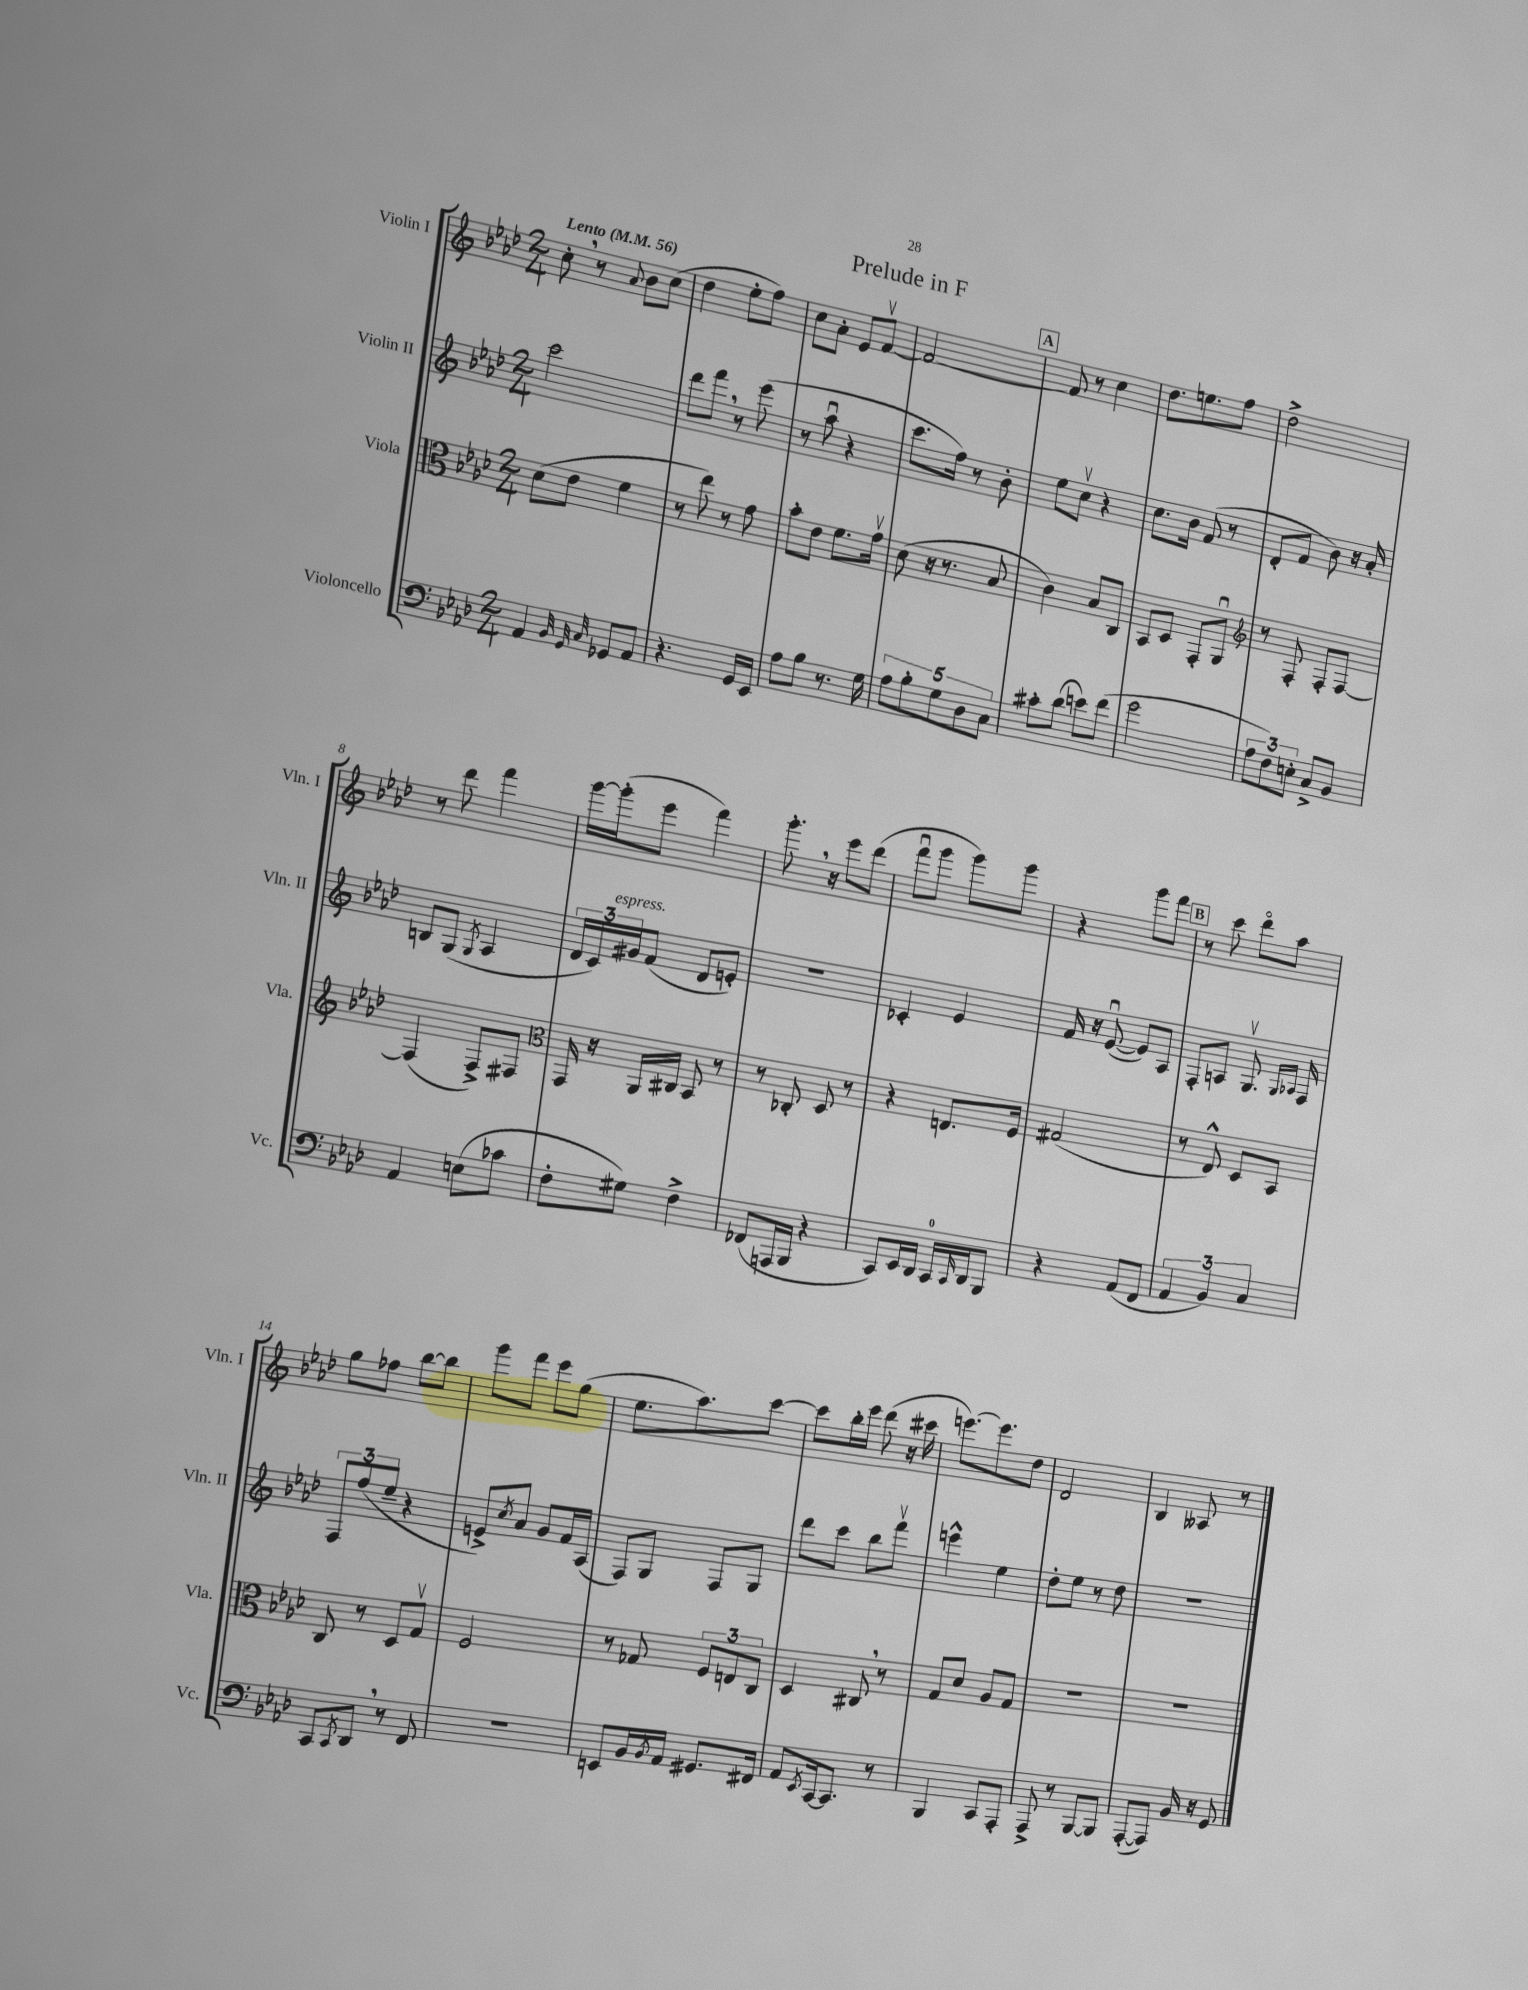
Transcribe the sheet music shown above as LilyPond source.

\header { title = "Prelude in F" }
<<
\new StaffGroup <<
\new Staff = "s0" \with { instrumentName = "Violin I" shortInstrumentName = "Vln. I" } {
    \clef treble \key aes \major \numericTimeSignature \time 2/4 \tempo "Lento" 4 = 56
    c''8-. \breathe r8 \appoggiatura { aes'8 } bes'8 c''8( |
    des''4 ees''8-. f''8) |
    c''8 aes'8-. ees'8 f'8~\upbow |
    f'2~ |
    \mark \markup { \box "A" } f'8 r8 c''4 |
    des''8. e''8. f''8 |
    des''2-> |
    r8 des'''8 f'''4 |
    g'''16~ g'''16-.( ees'''8 f'''4) |
    g'''8.-. \breathe r16 ees'''8 des'''8( |
    f'''8\downbow g'''8 g'''8) g'''8 |
    r4 g'''8 f'''8 |
    \mark \markup { \box "B" } r8 c'''8 des'''8\flageolet aes''8 |
    g''8 fes''8 bes''8~ bes''8 |
    g'''8 f'''8 ees'''8 g''8( |
    ees''8. aes''8.) c'''8~ |
    c'''8 bes''16-. ees'''16 des'''8( r16 cis'''16 |
    e'''8.~) e'''8. des''8 |
    des'2 |
    bes4 aeses8 r8 \bar "|." |
}
\new Staff = "s1" \with { instrumentName = "Violin II" shortInstrumentName = "Vln. II" } {
    \clef treble \key aes \major \numericTimeSignature \time 2/4
    c'''2 |
    des'''8 f'''8 \breathe r8 ees'''8( |
    r8 aes''8\downbow r4 |
    c'''8. f''16) r8 bes'8-. |
    \mark \markup { \box "A" } ees''8 c''8\upbow r4 |
    c''8. bes'16 f'8( r8 |
    des'8-. f'8 bes'8) r16 aes'16-. |
    b8 g8( \acciaccatura { g8 } aes4 |
    \tuplet 3/2 { des'16 c'16) gis'16^\markup { \italic "espress." } } f'8( des'8 e'8-.) |
    R2 |
    ces'4-. ees'4 |
    f'16 r16 ees'8~\downbow( ees'8) aes8 |
    \mark \markup { \box "B" } f8-. a8 g8.\upbow \grace { g16 aes16 } f16 |
    \tuplet 3/2 { f8 f''8( ees''8-- } r4 |
    e'8->) \acciaccatura { c''8 } aes'8 g'8 f'16 aes16( |
    f8) g8 f8 g8 |
    des'''8 c'''8 bes''8 f'''8\upbow |
    e'''4-^ ees''4 |
    des''8-. ees''8 r8 des''8 |
    r2 \bar "|." |
}
\new Staff = "s2" \with { instrumentName = "Viola" shortInstrumentName = "Vla." } {
    \clef alto \key aes \major \numericTimeSignature \time 2/4
    des'8( ees'8 f'4 |
    r8 ees''8) r8 g'8 |
    bes'8-. ees'8 f'8. g'16\upbow |
    des'8( r16 r8. bes8 |
    \mark \markup { \box "A" } c'4) bes8 c8 |
    bes,8 des8 g,8-. aes,8\downbow |
    \clef treble r8 f8-. f8-. f8~ |
    f4( f8->) fis8 |
    \clef alto g,16 r16 aes,16 cis16 bes,8 r8 |
    r8 ces8-. des8 r8 |
    r4 e8. f16 |
    gis2( |
    \mark \markup { \box "B" } r8 ees8-^) des8 bes,8 |
    c8 r8 des8 g8\upbow |
    f2 |
    r8 ges8 \tuplet 3/2 { f8 e8 c8 } |
    des4 cis8 \breathe r8 |
    g8 des'8 aes8 g8 |
    R2 |
    R2 \bar "|." |
}
\new Staff = "s3" \with { instrumentName = "Violoncello" shortInstrumentName = "Vc." } {
    \clef bass \key aes \major \numericTimeSignature \time 2/4
    aes,4 \grace { bes,32 g,32 c32 } ges,8 aes,8 |
    r4. g,16 ees,16 |
    aes8 bes8 r8. g16 |
    \tuplet 5/4 { aes8 bes8-. g8 des8 c8 } |
    \mark \markup { \box "A" } cis'8-. des'8( e'8) f'8( |
    g'2 |
    \tuplet 3/2 { aes8 f8) e8-. } c8-> bes,8 |
    aes,4 e8( ces'8 |
    f8-. gis8) f4-> |
    fes,8( a,,16 bes,,16 r4 |
    c,8) ees,16 des,16 c,16-0 \grace { c,16 } des,16 bes,,8 |
    r4 aes,8( f,8 |
    \mark \markup { \box "B" } \tuplet 3/2 { aes,4 bes,4) c4 } |
    c,8 \acciaccatura { c,8 } des,8 \breathe r8 f,8 |
    R2 |
    e,8 bes,16 \acciaccatura { bes,8 } aes,16 gis,8. fis,16 |
    aes,8 \acciaccatura { ees,8 } c,16~ c,8. r8 |
    bes,,4 c,8 aes,,8-. |
    aes,,8-> r8 bes,,8~ bes,,8 |
    aes,,8~-.( aes,,8) bes,16 r16 g,8 \bar "|." |
}
>>
>>
